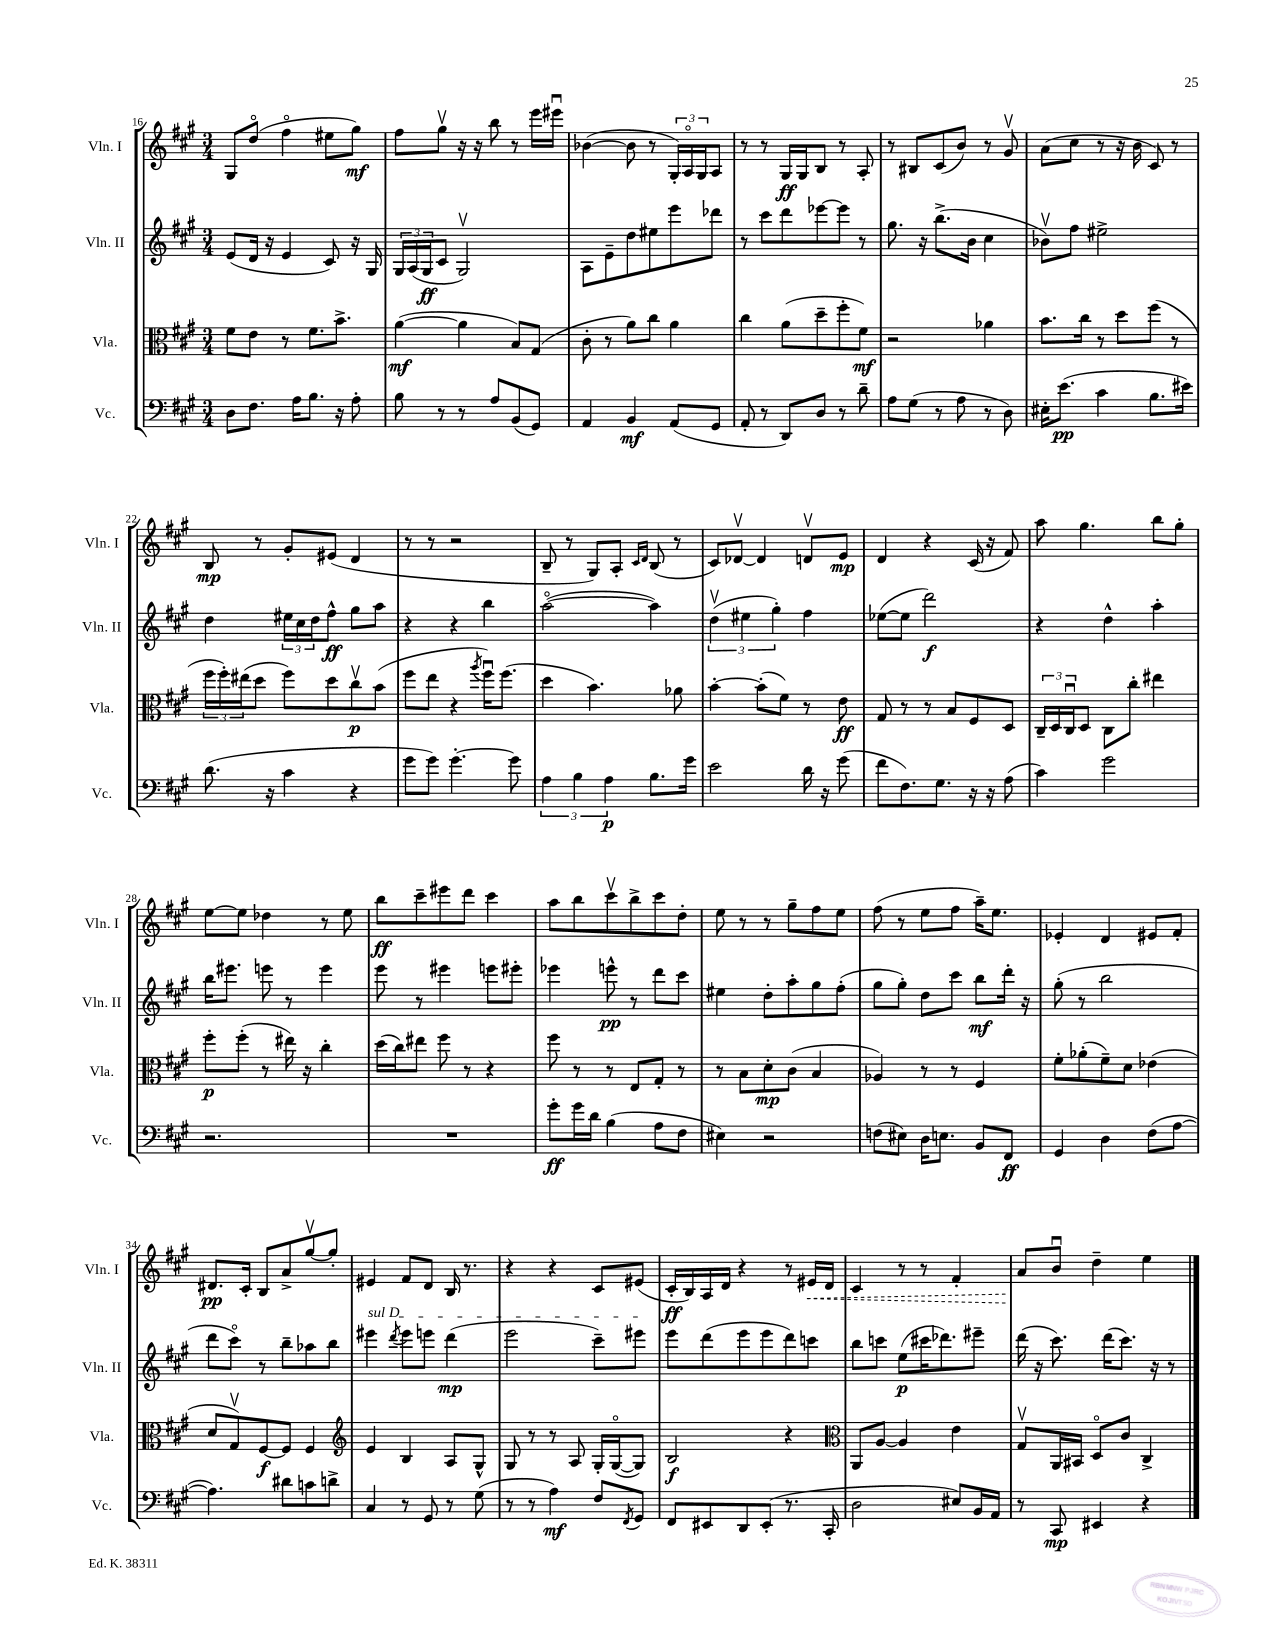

**kern	**kern	**kern	**kern
*staff4	*staff3	*staff2	*staff1
*clefF4	*clefC3	*clefG2	*clefG2
*k[f#c#g#]	*k[f#c#g#]	*k[f#c#g#]	*k[f#c#g#]
*M3/4	*M3/4	*M3/4	*M3/4
8D\L	8f#\L	(8e/L	8G#/L
8.F#\J	8e\J	16d/Jk	(8ddo/J
.	.	16r	.
.	8r	4e/	4ff#o\
16A\LK	.	.	.
8.B\J	8.f#\L	.	.
.	.	8c#/)	8ee#\L
16r	8.b^\J	.	.
8A'\	.	16r	8gg#\J)
.	.	16G#/	.
=	=	=	=
8B\	([4a\	24G#/LL	8ff#\L
.	.	(24A/	.
.	.	24G#/J	.
8r	.	8c#/J	8gg#v\J
8r	4a\]	2G#v/)	16r
.	.	.	16r
8A/L	.	.	8bb\
(8BB/	8B/L)	.	8r
8GG#/J)	(8G#/J	.	16eee\LL
.	.	.	16eee#u\JJ
=	=	=	=
4AA/	8c#'\	8A\L	([4b-\
.	8r	8e~\	.
4BB/	8a\L)	8dd\	8b-\]
.	8cc#\J	8ee#\	8r
(8AA/L	4a\	8eee\	24G#'/LL)
.	.	.	24Ao/
.	.	.	24G#/J
8GG#/J	.	8ddd-\J	8A/J
=	=	=	=
8AA'/	4cc#\	8r	8r
8r	.	8ccc#\L	8r
8DD/L)	(8a\L	8ddd\	16G#/LL
.	.	.	16G#/J
8D/J	8dd~\	[8eee-\	8B/J
8r	8ff#'\	8eee-\]J	8r
8d~\	8f#\J)	8r	8A'/
=	=	=	=
8A\L	2r	8.gg#\	8r
(8G#\J	.	.	8B#/L
.	.	16r	.
8r	.	(8.bb^\L	(8c#/
8A\	.	.	8b/J)
.	.	16b\Jk	.
8r	4a-\	4cc#\	8r
8D\)	.	.	8g#v/
=	=	=	=
16E#'\LK	8.b\L	8b-v\L)	(8a\L
(8.e\J	.	.	.
.	.	8ff#\J	8cc#\J
.	16cc#\Jk	.	.
4c#\	8r	2ee#^\	8r
.	8dd\L	.	16r
.	.	.	16b\
8.B\L	(8ff#\J	.	8c#/)
.	8r	.	8r
16e#\Jk)	.	.	.
=	=	=	=
(8.d\	24ff#\LL	4dd\	8B/
.	24ff#'\)	.	.
.	(24ee#\J	.	.
.	8dd\J	.	8r
16r	.	.	.
4c#\	8ff#\L)	24ee#\LL	8g#'/L
.	.	24cc#\	.
.	.	24dd\J	.
.	8dd\	8ff#^^\J	(8e#/J
4r	8cc#v\	8gg#\L	4d/
.	(8b\J	8aa\J	.
=	=	=	=
8g#\L	8ff#\L	4r	8r
8g#\J)	8ee\J	.	8r
[4.g#'\	4r	4r	2r
.	8qaa/	.	.
.	16ff#u\LK)	4bb\	.
.	(8.ff#\J	.	.
8g#\]	.	.	.
=	=	=	=
6A\	4dd\	([2aao\	8B~/
.	.	.	8r
6B\	.	.	.
.	4.b\)	.	8G#/L)
6A\	.	.	.
.	.	.	8A'/J
.	.	.	16qqc#/LL
.	.	.	16qqd/JJ
8.B\L	.	4aa\])	(8B/
.	8a-\	.	8r
16g#\Jk	.	.	.
=	=	=	=
2e\	[4b'\	(6ddv\	8c#/L)
.	.	.	[8d-v/J
.	.	6ee#\	.
.	(8b'\]L	.	4d-/]
.	.	6gg#'\)	.
.	8f#\J)	.	.
16d\	8r	4ff#\	8dv/L
16r	.	.	.
(8g#\	8e\	.	8e/J
=	=	=	=
8f#\L	8G#/	([8ee-\L	4d/
8.F#\)	8r	8ee-\]J	.
.	8r	2ddd\)	4r
8.G#\J	.	.	.
.	8B/L	.	.
16r	8F#/	.	(16c#/
16r	.	.	16r
(8A\	8D/J	.	8f#/)
=	=	=	=
4c#\)	24C#~/LL	4r	8aa\
.	24D/	.	.
.	24C#u/J	.	.
.	8D/J	.	4.gg#\
2g#\	8C#\L	4dd^^\	.
.	8cc#'\J	.	.
.	4ee#\	4aa'\	8bb\L
.	.	.	8gg#'\J
=	=	=	=
2.r	8ff#'\L	16bb\LK	[8ee\L
.	.	8.eee#\J	.
.	(8ff#'\J	.	8ee\]J
.	8r	8eee\	4dd-\
.	16ee#\)	8r	.
.	16r	.	.
.	4cc#'\	4eee\	8r
.	.	.	8ee\
=	=	=	=
2.r	(16dd\LL	8eee\	8bb\L
.	16cc#\J)	.	.
.	8ee#\J	8r	8ccc#~\
.	8ff#\	4eee#\	8eee#\
.	8r	.	8ddd\J
.	4r	8eee\L	4ccc#\
.	.	8eee#'\J	.
=	=	=	=
8g#'\L	8ff#\	4eee-\	8aa\L
16g#\L	8r	.	8bb\
16d\JJ	.	.	.
(4B\	8r	8eee^^\	8ccc#v\
.	8E/L	8r	8bb^\
8A\L	8G#'/J	8ddd\L	8ccc#\
8F#\J	8r	8ccc#\J	8dd'\J
=	=	=	=
4E#\)	8r	4ee#\	8ee\
.	8B\L	.	8r
2r	8d'\	8dd'\L	8r
.	(8c#\J	8aa'\	8gg#~\L
.	4B/	8gg#\	8ff#\
.	.	(8ff#'\J	8ee\J
=	=	=	=
(8F\L	4A-/)	8gg#\L	(8ff#\
8E#\J)	.	8gg#'\J)	8r
16D\LK	8r	8dd\L	8ee\L
8.E\J	.	.	.
.	8r	8ccc#\J	8ff#\J
8BB/L	4F#/	8bb\L	16aa~\LK)
.	.	.	8.ee\J
8FF#/J	.	16ddd'\Jk	.
.	.	16r	.
=	=	=	=
4GG#/	8f#'\L	(8gg#'\	4e-'/
.	(8a-'\	8r	.
4D\	8f#~\)	2bb\	4d/
.	8d\J	.	.
(8F#\L	(4e-\	.	8e#/L
[8A\J	.	.	8f#'/J
=	=	=	=
4.A\])	8d/L	8ddd\L	8.d#/L
.	8G#v/)	8ccc#o\J)	.
.	.	.	16c#'/Jk
.	[8F#/	8r	8B/L
8d#\L	8F#/]J	8bb~\L	8a^/
8c\	4F#/	8aa-\	[8gg#v/
8d^\J	.	8bb\J	8gg#'/]J
=	=	=	=
*	*clefG2	*	*
4C#/	4e/	4eee#\	4e#/
.	.	8qddd/	.
8r	4B/	8eee#\L	8f#/L
8GG#/	.	8eee\J	8d/J
8r	8A/L	(4ddd\	16B/
.	.	.	8.r
(8G#\	8G#^^/J	.	.
=	=	=	=
8r	8G#/	2eee\	4r
8r	8r	.	.
4A\)	8r	.	4r
.	8A/	.	.
8F#/L	16G#'/LL	8ccc#~\L)	8c#/L
.	([16G#o/J	.	.
8qFF#/	.	.	.
8GG#/J	8G#/]J)	8eee#\J	(8e#/J
=	=	=	=
8FF#/L	2B/	8eee\L	16c#'/LL
.	.	.	16B/)
8EE#/	.	(8ddd\	16A/
.	.	.	16d/JJ
8DD/	.	8eee\	4r
(8EE#'/J	.	8eee\	.
8.r	4r	8ddd\)	8r
.	.	8ccc\J	16e#/LL
16CC#'/	.	.	16d/JJ
=	=	=	=
*	*clefC3	*	*
2D\	8AA/L	8bb\L	4c#/
.	[8A/J	8ccc\J	.
.	4A/]	(8ee\L	8r
.	.	16ccc#\K	8r
.	.	8.ddd-\)	.
8E#/L)	4e\	.	4f#'/
16BB/L	.	8eee#~\J	.
16AA/JJ	.	.	.
=	=	=	=
8r	8G#v/L	(16ddd\	8a/L
.	.	16r	.
8CC#/	16AA/L	8.ccc#\)	8bu/J
.	16BB#/JJ	.	.
4EE#/	8Do/L	.	4dd~\
.	.	(16ddd\LK	.
.	8c#/J	8.ccc#\J)	.
4r	4C#^/	.	4ee\
.	.	16r	.
.	.	8r	.
==	==	==	==
*-	*-	*-	*-
